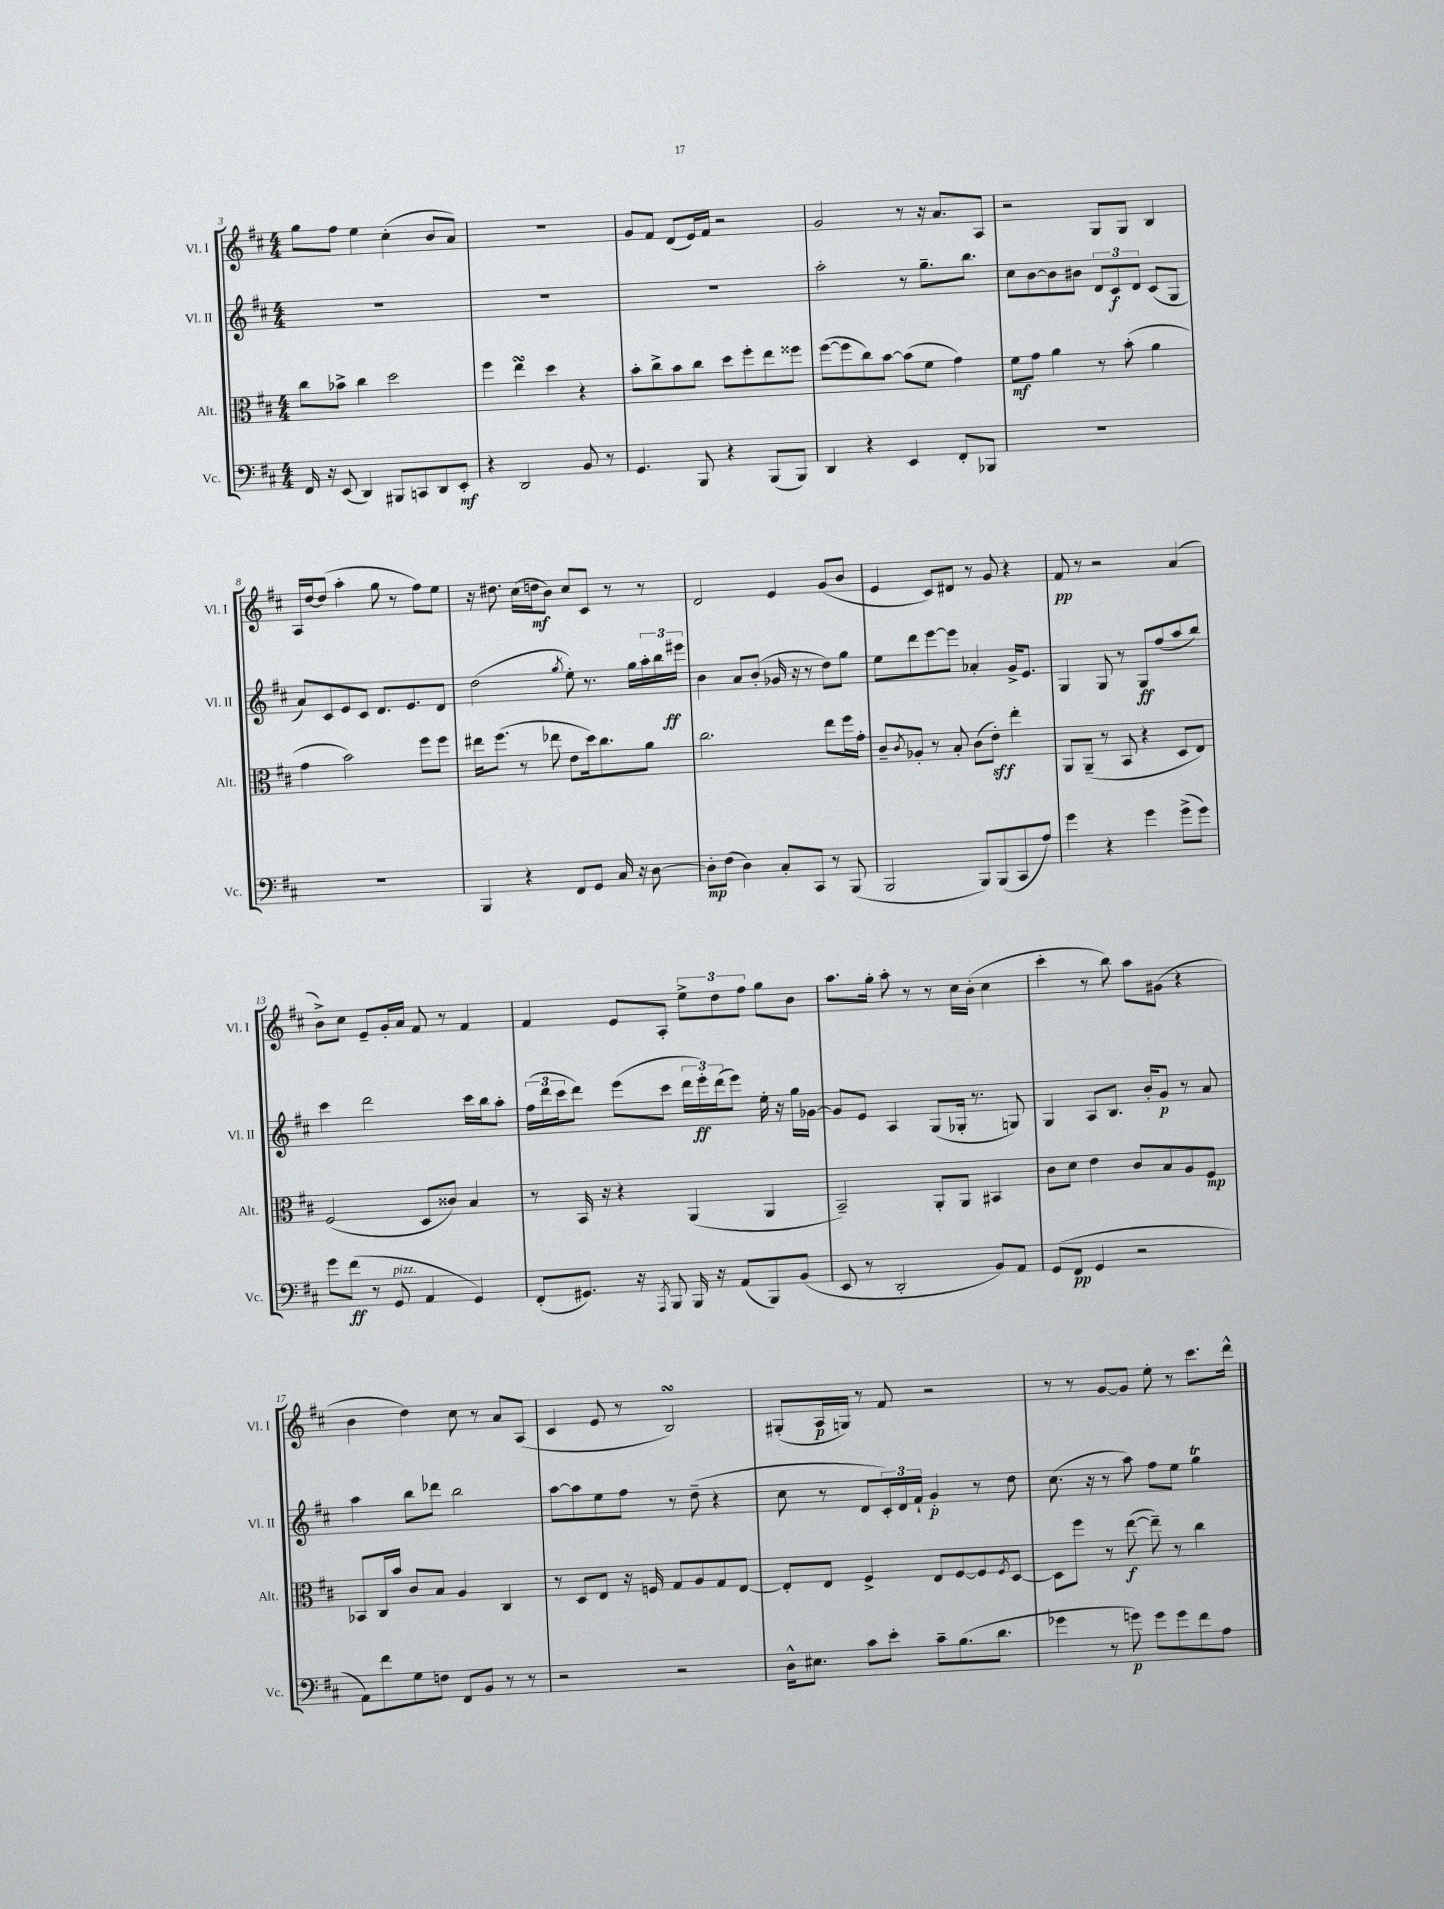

**kern	**kern	**kern	**kern
*staff4	*staff3	*staff2	*staff1
*clefF4	*clefC3	*clefG2	*clefG2
*k[f#c#]	*k[f#c#]	*k[f#c#]	*k[f#c#]
*M4/4	*M4/4	*M4/4	*M4/4
16FF#	8cc#	1r	8gg
16r	.	.	.
(8EE	8b-^	.	8ff#
4DD)	4cc#	.	4ee
8BBB#	2dd	.	(4cc#'
8CC	.	.	.
8DD	.	.	8b
8EE'	.	.	8a)
=	=	=	=
4r	4ff#	1r	1r
2DD	4ee	.	.
.	4dd	.	.
8BB	4r	.	.
8r	.	.	.
=	=	=	=
4.GG	8b'	1r	8g
.	8cc#^	.	8f#
.	8b	.	(8d
8BBB	8cc#	.	16e)
.	.	.	16f#
4r	8dd	.	2r
.	8ff#'	.	.
(8BBB	8ee	.	.
8BBB)	8ff##	.	.
=	=	=	=
4DD	([8ff#	2aa'	2g
.	8ff#]	.	.
4r	8cc#)	.	.
.	[8b	.	.
4EE	(8b]	8r	8r
.	8f#	8.gg~	16r
.	.	.	8.a
8FF#'	4g)	.	.
.	.	8.bb	.
8BBB-	.	.	8A
=	=	=	=
1r	8f#	8cc#	2r
.	8g	[8b	.
.	4a	8b]	.
.	.	8b#	.
.	8r	12d	8G
.	.	12c#	.
.	(8b'	.	8G
.	.	12d	.
.	4a	(8c#	4B
.	.	8G	.
=	=	=	=
1r	4g	8a)	16A
.	.	.	[16dd
.	.	8c#	(8dd]
.	2b)	8e	4aa'
.	.	8c#	.
.	.	8.d	8gg
.	.	.	8r
.	.	8.e	.
.	8ff#	.	8ff#)
.	8ff#	8d	8ee
=	=	=	=
4BBB	16ee#	(2dd	16r
.	(8.ff#	.	8.dd#
4r	8r	.	(16cc#
.	.	.	16dd
.	8ee-	.	8b)
.	.	8qgg	.
8FF#	8e	8ee')	8cc#
8GG	16dd)	8.r	8c#
.	8.cc#	.	.
16C#	.	.	8r
16r	.	16gg	.
[8D	8a	24aa'	8r
.	.	24bb	.
.	.	24eee#	.
=	=	=	=
8D']	2.cc#	4b	2d
(8F#	.	.	.
4D)	.	8a	.
.	.	(8b'	.
8C#'	.	16g-	4e
.	.	16r	.
8CC#	.	8r	.
8r	8ee	8dd)	(8g
(8BBB	16ff#	8gg	8b
.	16g'	.	.
=	=	=	=
2BBB	8c#~	8ee	4e
.	8qc#	.	.
.	8A-'	8ddd	.
.	8r	[8eee	8c#)
.	8B'	8eee]	8d#
8BBB)	(8c#	4a-'	8r
(8BBB	8e')	.	8g
8CC#	4ee'	16g^	4r
.	.	8.e	.
8A)	.	.	.
=	=	=	=
4g	8AA	4G	8f#
.	(8AA~	.	8r
4r	8r	8G	2r
.	8BB	8r	.
4g	4r	8G	.
.	.	(8ff#	.
(8g^	8D	8aa	(4a
8g)	8E)	8bb)	.
=	=	=	=
8g	(2F#	4ccc#	8b^)
(8f#	.	.	8cc#
8r	.	2ddd	8e~
8GG	.	.	16g'
.	.	.	16a
4AA	8D	.	8f#
.	8c##)	.	8r
4GG)	4B	16ccc#	4f#
.	.	16bb	.
.	.	8aa'	.
=	=	=	=
(8FF#'	8r	(24ff#	4f#
.	.	24ddd	.
.	.	24ccc#	.
8.GG#)	16BB	8ddd)	.
.	16r	.	.
.	4r	(8eee	8e
16r	.	.	.
8qAAA	.	.	.
8BBB	.	8ccc#	8A'
16BBB	(4AA	24ddd	12ee^
.	.	24eee')	.
16r	.	.	.
.	.	(24ddd	12dd
(8AA	.	8eee)	.
.	.	.	12ff#
8BBB)	4AA	16ee'	8gg
.	.	16r	.
(8BB	.	16gg	8b
.	.	[16g-	.
=	=	=	=
8EE	2BB~)	8g-]	8.aa
8r	.	8e	.
.	.	.	16gg'
2DD'	.	4A	8aa'
.	.	.	8r
.	8AA'	(8G	8r
.	8AA	16G-'	16cc#
.	.	8.r	(16b'
8BB)	4BB#	.	4cc#
8AA	.	8G)	.
=	=	=	=
(8GG	8c#	4G	4ccc#'
8FF#	8d	.	.
4GG	4e	8A	8r
.	.	8.B	8bb)
2r	8c#	.	8aa
.	.	16b'	.
.	8B	8g	(8g#
.	8A	8r	4r
.	8F#	8a	.
=	=	=	=
8AA)	8BB-	4aa	4b
8f#	16C#	.	.
.	16b	.	.
8G	8c#	8bb	4dd)
8F	8B	8ddd-	.
8FF#	4A	2bb	8cc#
8BB	.	.	8r
8r	4C#	.	8a
8r	.	.	(8A
=	=	=	=
2r	8r	[8aa	4c#
.	8D	8aa]	.
.	8E	8ee	8e
.	16r	8ff#	8r
.	16F	.	.
2r	8G	8r	2B)
.	8A	(8dd~	.
.	8G	4r	.
.	[8E	.	.
=	=	=	=
16D^^	8E']	8cc#	(8G#'
8.E#	.	.	.
.	8E	8r	16A
.	.	.	16G)
8c#	4F#^	8d	8r
8e'	.	24c#')	8f#
.	.	24d	.
.	.	24f#`	.
8c#~	8E	4g'	2r
(8.B	[8F#	.	.
.	8F#]	8r	.
8.d	.	.	.
.	8qF#	.	.
.	[8D	8dd	.
=	=	=	=
4g-	8D]	(8.cc#	8r
.	8ff#	.	8r
.	.	16r	.
8r	8r	8r	[8g
8g)	([8ee	8aa)	8g]
8g	8ee~])	8ff#	8ee'
8g	8r	8ee	8r
8f#	4cc#	4gg	8.ccc#
8A	.	.	.
.	.	.	16ddd^^
==	==	==	==
*-	*-	*-	*-
